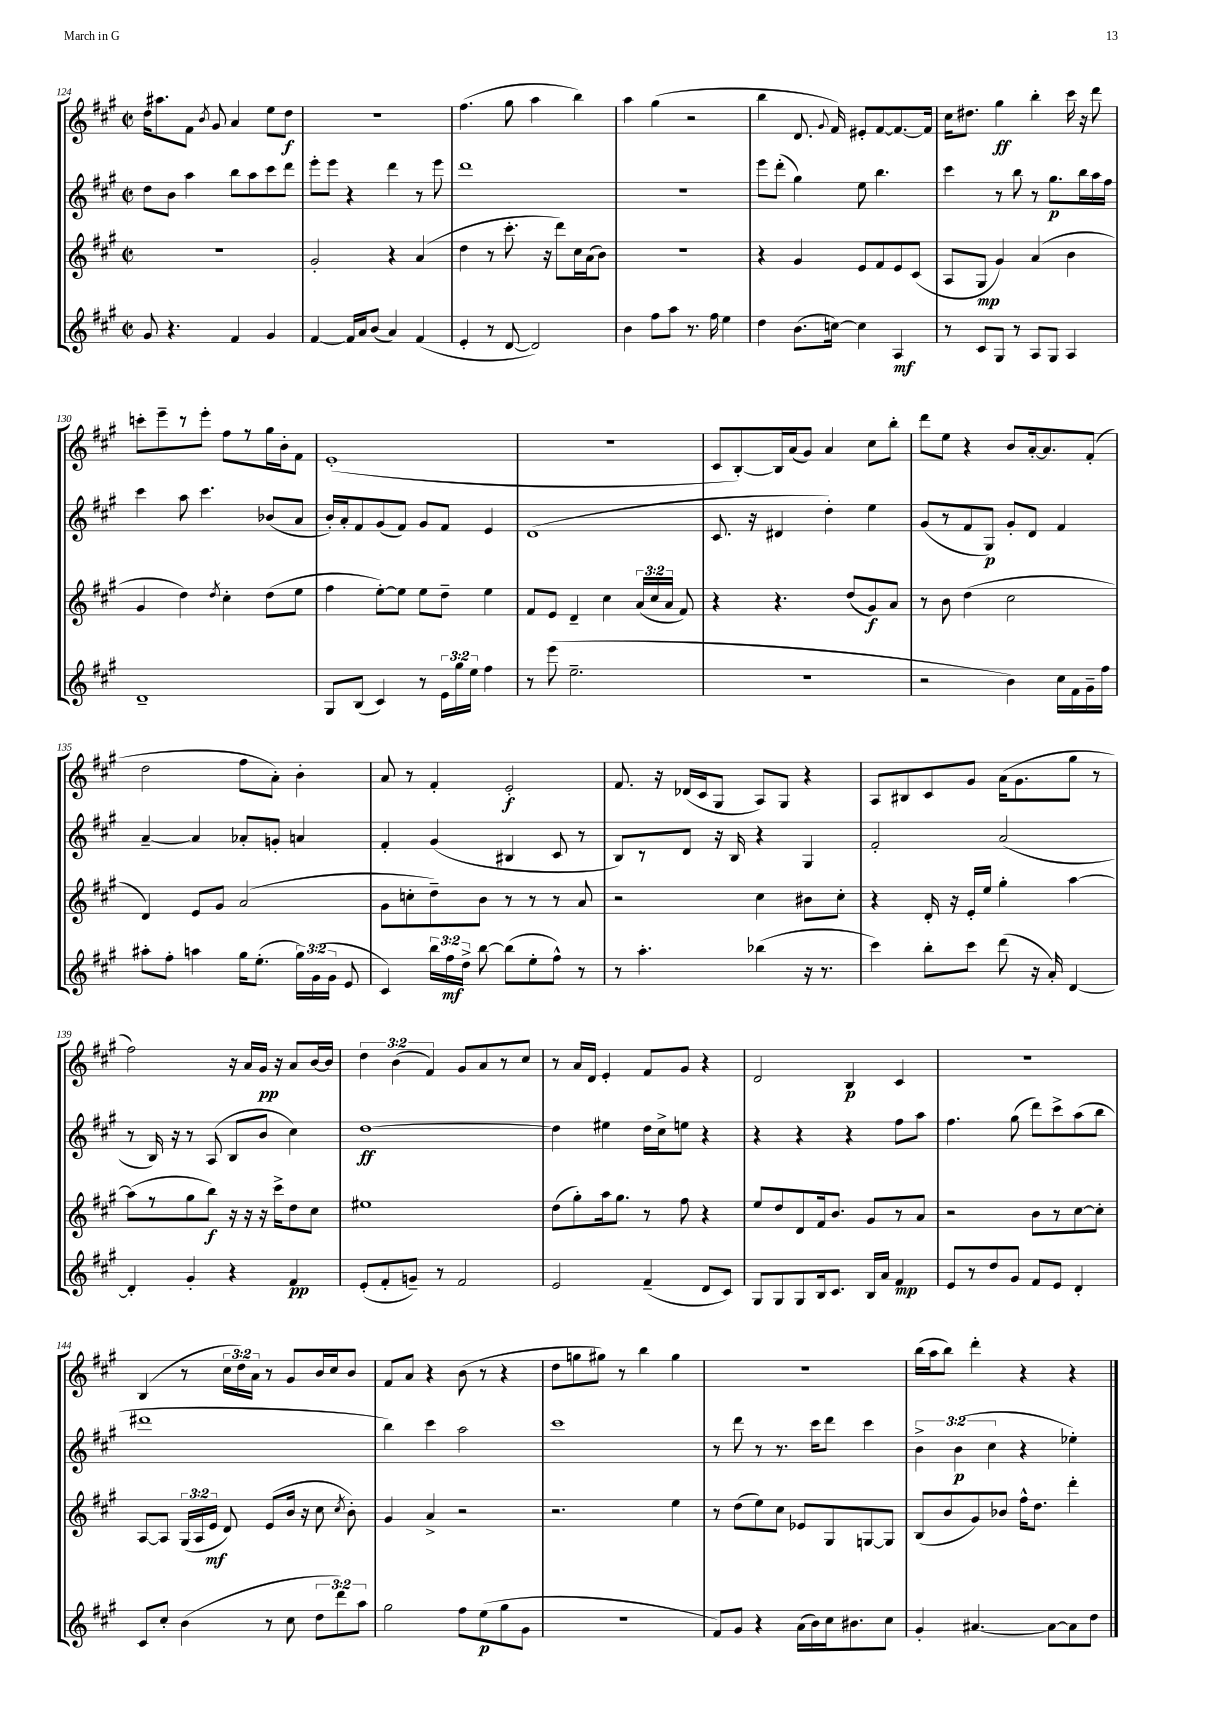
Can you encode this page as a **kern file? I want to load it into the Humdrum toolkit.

**kern	**dynam	**kern	**dynam	**kern	**dynam	**kern	**dynam
*part4	*part4	*part3	*part3	*part2	*part2	*part1	*part1
*staff4	*staff4	*staff3	*staff3	*staff2	*staff2	*staff1	*staff1
*clefG2	*	*clefG2	*	*clefG2	*	*clefG2	*
*k[f#c#g#]	*	*k[f#c#g#]	*	*k[f#c#g#]	*	*k[f#c#g#]	*
*M2/2	*	*M2/2	*	*M2/2	*	*M2/2	*
*met(c|)	*	*met(c|)	*	*met(c|)	*	*met(c|)	*
=124	=124	=124	=124	=124	=124	=124	=124
8g#/	.	1r	.	8dd\L	.	16dd\KL	.
.	.	.	.	.	.	8.aa#X\	.
4.r	.	.	.	8b\J	.	.	.
.	.	.	.	4aa\	.	8f#\J	.
.	.	.	.	.	.	8qb/	.
.	.	.	.	.	.	8g#/	.
4f#/	.	.	.	8bb\L	.	4a/	.
.	.	.	.	8aa\	.	.	.
4g#/	.	.	.	8ccc#\	.	8ee\L	.
.	.	.	.	8ddd\J	.	8dd\J	f
=125	=125	=125	=125	=125	=125	=125	=125
[4f#/	.	2g#'/	.	8eee'\L	.	1r	.
.	.	.	.	8eee\J	.	.	.
16f#/LL]	.	.	.	4r	.	.	.
16a/J	.	.	.	.	.	.	.
(8b/J	.	.	.	.	.	.	.
4a/)	.	4r	.	4ddd\	.	.	.
(4f#/	.	(4a/	.	8r	.	.	.
.	.	.	.	8eee\	.	.	.
=126	=126	=126	=126	=126	=126	=126	=126
4e'/	.	4dd\	.	1ddd	.	(4.ff#\	.
8r	.	8r	.	.	.	.	.
[8d/	.	8.ccc#'\	.	.	.	8gg#\	.
2d/])	.	.	.	.	.	4aa\	.
.	.	16r	.	.	.	.	.
.	.	8ddd\L)	.	.	.	.	.
.	.	16cc#\L	.	.	.	4bb\)	.
.	.	(16a\J	.	.	.	.	.
.	.	8b\J)	.	.	.	.	.
=127	=127	=127	=127	=127	=127	=127	=127
4b\	.	1r	.	1r	.	4aa\	.
8ff#\L	.	.	.	.	.	(4gg#\	.
8aa\J	.	.	.	.	.	.	.
8.r	.	.	.	.	.	2r	.
16ff#\	.	.	.	.	.	.	.
4ee\	.	.	.	.	.	.	.
=128	=128	=128	=128	=128	=128	=128	=128
4dd\	.	4r	.	8eee\L	.	4bb\	.
.	.	.	.	(8ddd'\J	.	.	.
(8.b\L	.	4g#/	.	4gg#\)	.	8.d/	.
.	.	.	.	.	.	8qqg#/	.
[16ccn\Jk)	.	.	.	.	.	16f#/)	.
4cc\]	.	8e/L	.	8ee\	.	8e#X'/L	.
.	.	8f#/	.	4.bb\	.	[8f#/	.
4A/	mf	8e/	.	.	.	8.f#/_	.
.	.	(8c#/J	.	.	.	.	.
.	.	.	.	.	.	16f#/Jk]	.
=129	=129	=129	=129	=129	=129	=129	=129
8r	.	8A/L	.	4ccc#\	.	16cc#\KL	.
.	.	.	.	.	.	8.dd#X\J	.
8c#/L	.	8G#/J	mp	.	.	.	.
8G#/J	.	4g#/)	.	8r	.	4gg#\	ff
8r	.	.	.	8bb\	.	.	.
8A/L	.	(4a/	.	8r	.	4bb'\	.
8G#/J	.	.	.	8.gg#\L	p	.	.
4A/	.	4b\	.	.	.	16ccc#\	.
.	.	.	.	16bb\L	.	16r	.
.	.	.	.	16aa\	.	8ddd\	.
.	.	.	.	16ff#\JJ	.	.	.
!!LO:LB:g=z
=130	=130	=130	=130	=130	=130	=130	=130
1d~	.	4g#/	.	4ccc#\	.	8cccn'\L	.
.	.	.	.	.	.	8eee~\	.
.	.	4dd\)	.	8aa\	.	8r	.
.	.	.	.	4.ccc#\	.	8eee'\J	.
.	.	8qdd/	.	.	.	.	.
.	.	4cc#'\	.	.	.	8ff#\L	.
.	.	.	.	.	.	8r	.
.	.	(8dd\L	.	(8b-X/L	.	16gg#\L	.
.	.	.	.	.	.	16b'\J	.
.	.	8ee\J	.	8a/J	.	8f#\J	.
=131	=131	=131	=131	=131	=131	=131	=131
8G#/L	.	4ff#\	.	16b'/LL)	.	(1e'	.
.	.	.	.	16a'/J	.	.	.
(8B/J	.	.	.	8f#/	.	.	.
4c#/)	.	[8ee'\L)	.	(8g#/	.	.	.
.	.	8ee\J]	.	8f#/J)	.	.	.
8r	.	8ee\L	.	8g#/L	.	.	.
24e\LL	.	8dd~\J	.	8f#/J	.	.	.
24gg#\	.	.	.	.	.	.	.
24ee\JJ	.	.	.	.	.	.	.
4ff#\	.	4ee\	.	4e/	.	.	.
=132	=132	=132	=132	=132	=132	=132	=132
8r	.	8f#/L	.	(1d	.	1r	.
(8eee\	.	8e/J	.	.	.	.	.
2.ee~\	.	4d~/	.	.	.	.	.
.	.	4cc#\	.	.	.	.	.
.	.	(24a/LL	.	.	.	.	.
.	.	24cc#/	.	.	.	.	.
.	.	24a/JJ	.	.	.	.	.
.	.	8f#/)	.	.	.	.	.
=133	=133	=133	=133	=133	=133	=133	=133
1r	.	4r	.	8.c#/	.	8c#/L	.
.	.	.	.	.	.	[8B'/)	.
.	.	.	.	16r	.	.	.
.	.	4.r	.	4d#X/	.	16B/L]	.
.	.	.	.	.	.	(16a/J	.
.	.	.	.	.	.	8g#/J)	.
.	.	.	.	4dd'\)	.	4a/	.
.	.	(8dd/L	.	.	.	.	.
.	.	8g#/)	f	4ee\	.	8cc#\L	.
.	.	8a/J	.	.	.	8bb'\J	.
=134	=134	=134	=134	=134	=134	=134	=134
2r	.	8r	.	(8g#/L	.	8ddd\L	.
.	.	8b\	.	8r	.	8ee\J	.
.	.	(4dd\	.	8f#/	.	4r	.
.	.	.	.	8G#/J)	p	.	.
4b\)	.	2cc#\	.	8g#'/L	.	8b/L	.
.	.	.	.	8d/J	.	[16a'/k	.
.	.	.	.	.	.	8.a/]	.
16cc#\LL	.	.	.	4f#/	.	.	.
16f#\	.	.	.	.	.	.	.
16g#~\	.	.	.	.	.	(8f#'/J	.
16ff#\JJ	.	.	.	.	.	.	.
!!LO:LB:g=z
=135	=135	=135	=135	=135	=135	=135	=135
8aa#X'\L	.	4d/)	.	[4a~/	.	2dd\	.
8ff#'\J	.	.	.	.	.	.	.
4aan\	.	8e/L	.	4a/]	.	.	.
.	.	8g#/J	.	.	.	.	.
16gg#\KL	.	(2a/	.	8a-X'/L	.	8ff#\L	.
(8.ee'\J	.	.	.	.	.	.	.
.	.	.	.	8gn'/J	.	8a'\J)	.
24gg#\LL)	.	.	.	4an/	.	4b'\	.
(24g#\	.	.	.	.	.	.	.
24g#\JJ	.	.	.	.	.	.	.
8e/	.	.	.	.	.	.	.
=136	=136	=136	=136	=136	=136	=136	=136
4c#/)	.	8g#\L	.	4f#'/	.	8a/	.
.	.	8ccn'\	.	.	.	8r	.
24bb\LL	.	8dd~\)	.	(4g#/	.	4f#'/	.
24ff#\	mf	.	.	.	.	.	.
24dd^\JJ	.	.	.	.	.	.	.
[8bb\	.	8b\J	.	.	.	.	.
(8bb\L]	.	8r	.	4B#X/	.	2e'/	f
8ee'\	.	8r	.	.	.	.	.
8ff#^^\J)	.	8r	.	8c#/	.	.	.
8r	.	8a/	.	8r	.	.	.
=137	=137	=137	=137	=137	=137	=137	=137
8r	.	2r	.	8B/L)	.	8.f#/	.
4.aa'\	.	.	.	8r	.	.	.
.	.	.	.	.	.	16r	.
.	.	.	.	8d/J	.	(16d-X/LL	.
.	.	.	.	.	.	16c#/J	.
.	.	.	.	16r	.	8G#/J	.
.	.	.	.	16B/	.	.	.
(4bb-X\	.	4cc#\	.	4r	.	8A/L)	.
.	.	.	.	.	.	8G#/J	.
16r	.	8b#X\L	.	4G#/	.	4r	.
8.r	.	.	.	.	.	.	.
.	.	8cc#'\J	.	.	.	.	.
=138	=138	=138	=138	=138	=138	=138	=138
4ccc#\)	.	4r	.	2f#'/	.	8A/L	.
.	.	.	.	.	.	8B#X/	.
8bb'\L	.	16d'/	.	.	.	8c#/	.
.	.	16r	.	.	.	.	.
8ccc#\J	.	16e'/LL	.	.	.	8g#/J	.
.	.	16ee/JJ	.	.	.	.	.
(8ddd\	.	4gg#'\	.	(2a/	.	(16a\KL	.
.	.	.	.	.	.	8.g#\	.
16r	.	.	.	.	.	.	.
16a'/)	.	.	.	.	.	.	.
[4d/	.	[4aa\	.	.	.	8gg#\J	.
.	.	.	.	.	.	8r	.
!!LO:LB:g=z
=139	=139	=139	=139	=139	=139	=139	=139
4d'/]	.	(8aa\L]	.	8r	.	2ff#\)	.
.	.	8r	.	16B/)	.	.	.
.	.	.	.	16r	.	.	.
4g#'/	.	8gg#\	.	8r	.	.	.
.	.	8bb\J)	f	(8A/	.	.	.
4r	.	16r	.	8B/L	.	16r	.
.	.	16r	.	.	.	16a/LL	.
.	.	16r	.	8b/J	.	16g#/JJ	pp
.	.	16ccc#^\KL	.	.	.	16r	.
4f#/	pp	8dd\	.	4cc#\)	.	8a/L	.
.	.	8cc#\J	.	.	.	[16b/L	.
.	.	.	.	.	.	16b/JJ]	.
=140	=140	=140	=140	=140	=140	=140	=140
(8e'/L	.	1ee#X	.	[1dd	ff	6dd\	.
8f#'/	.	.	.	.	.	.	.
.	.	.	.	.	.	(6b\	.
8gn~/J)	.	.	.	.	.	.	.
.	.	.	.	.	.	6f#/)	.
8r	.	.	.	.	.	.	.
2f#/	.	.	.	.	.	8g#/L	.
.	.	.	.	.	.	8a/	.
.	.	.	.	.	.	8r	.
.	.	.	.	.	.	8cc#/J	.
=141	=141	=141	=141	=141	=141	=141	=141
2e/	.	(8dd\L	.	4dd\]	.	8r	.
.	.	8gg#'\)	.	.	.	16a/LL	.
.	.	.	.	.	.	16d/JJ	.
.	.	16aa\k	.	4ee#X\	.	4e'/	.
.	.	8.gg#\J	.	.	.	.	.
(4f#~/	.	8r	.	16dd\LL	.	8f#/L	.
.	.	.	.	16cc#^\J	.	.	.
.	.	8ff#\	.	8een\J	.	8g#/J	.
8d/L	.	4r	.	4r	.	4r	.
8c#/J)	.	.	.	.	.	.	.
=142	=142	=142	=142	=142	=142	=142	=142
8G#/L	.	8ee/L	.	4r	.	2d/	.
8G#/	.	8dd/	.	.	.	.	.
8G#/	.	8d/	.	4r	.	.	.
16B/k	.	16f#/k	.	.	.	.	.
8.c#/J	.	8.b/J	.	.	.	.	.
.	.	.	.	4r	.	4B/	p
16B/LL	.	8g#/L	.	.	.	.	.
16a/JJ	.	.	.	.	.	.	.
4f#/	mp	8r	.	8ff#\L	.	4c#/	.
.	.	8a/J	.	8aa\J	.	.	.
=143	=143	=143	=143	=143	=143	=143	=143
8e/L	.	2r	.	4.ff#\	.	1r	.
8r	.	.	.	.	.	.	.
8dd/	.	.	.	.	.	.	.
8g#/J	.	.	.	(8gg#\	.	.	.
8f#/L	.	8b\L	.	8ddd\L)	.	.	.
8e/J	.	8r	.	8ccc#^\	.	.	.
4d'/	.	[8cc#\	.	(8aa\	.	.	.
.	.	8cc#'\J]	.	8bb\J	.	.	.
!!LO:LB:g=z
=144	=144	=144	=144	=144	=144	=144	=144
8c#/L	.	[8A/L	.	1ddd#X	.	(4B/	.
8cc#'/J	.	8A/J]	.	.	.	.	.
(4b\	.	(24G#/LL	.	.	.	8r	.
.	.	24A/	.	.	.	.	.
.	.	24e/JJ	mf	.	.	.	.
.	.	8d/)	.	.	.	24cc#\LL	.
.	.	.	.	.	.	24dd\)	.
.	.	.	.	.	.	24a\JJ	.
8r	.	(8e/L	.	.	.	8r	.
8cc#\	.	16b/Jk	.	.	.	8g#/L	.
.	.	16r	.	.	.	.	.
12dd\L	.	8cc#\	.	.	.	16b/L	.
.	.	.	.	.	.	16cc#/J	.
12ddd\)	.	.	.	.	.	.	.
.	.	8qcc#/	.	.	.	.	.
.	.	8b'\)	.	.	.	8b/J	.
12aa\J	.	.	.	.	.	.	.
=145	=145	=145	=145	=145	=145	=145	=145
2gg#\	.	4g#/	.	4bb\)	.	8f#/L	.
.	.	.	.	.	.	8a/J	.
.	.	4a^/	.	4ccc#\	.	4r	.
8ff#\L	.	2r	.	2aa\	.	(8b\	.
(8ee\	p	.	.	.	.	8r	.
8gg#\	.	.	.	.	.	4r	.
8g#\J	.	.	.	.	.	.	.
=146	=146	=146	=146	=146	=146	=146	=146
1r	.	2.r	.	1ccc#	.	8dd\L	.
.	.	.	.	.	.	8ggn\	.
.	.	.	.	.	.	8gg#X\J)	.
.	.	.	.	.	.	8r	.
.	.	.	.	.	.	4bb\	.
.	.	4ee\	.	.	.	4gg#\	.
=147	=147	=147	=147	=147	=147	=147	=147
8f#/L)	.	8r	.	8r	.	1r	.
8g#/J	.	(8dd\L	.	8ddd\	.	.	.
4r	.	8ee\)	.	8r	.	.	.
.	.	8cc#\J	.	8.r	.	.	.
(16a\LL	.	8e-X/L	.	.	.	.	.
16b\)	.	.	.	16ccc#\KL	.	.	.
16cc#\J	.	8G#/	.	8ddd\J	.	.	.
8.b#X\	.	.	.	.	.	.	.
.	.	[8Gn/	.	4ccc#\	.	.	.
8cc#\J	.	8G/J]	.	.	.	.	.
=148	=148	=148	=148	=148	=148	=148	=148
4g#'/	.	(8B/L	.	6b^\	.	(16bb\LL	.
.	.	.	.	.	.	16aa\J	.
.	.	8b/	.	.	.	8bb\J)	.
.	.	.	.	(6b\	p	.	.
[4.a#X/	.	8g#/)	.	.	.	4ddd'\	.
.	.	.	.	6cc#\	.	.	.
.	.	8b-X/J	.	.	.	.	.
.	.	16ff#^^\KL	.	4r	.	4r	.
.	.	8.dd\J	.	.	.	.	.
8a#\L_	.	.	.	.	.	.	.
8a#\]	.	4ddd'\	.	4ee-X'\)	.	4r	.
8dd\J	.	.	.	.	.	.	.
==	==	==	==	==	==	==	==
*-	*-	*-	*-	*-	*-	*-	*-
